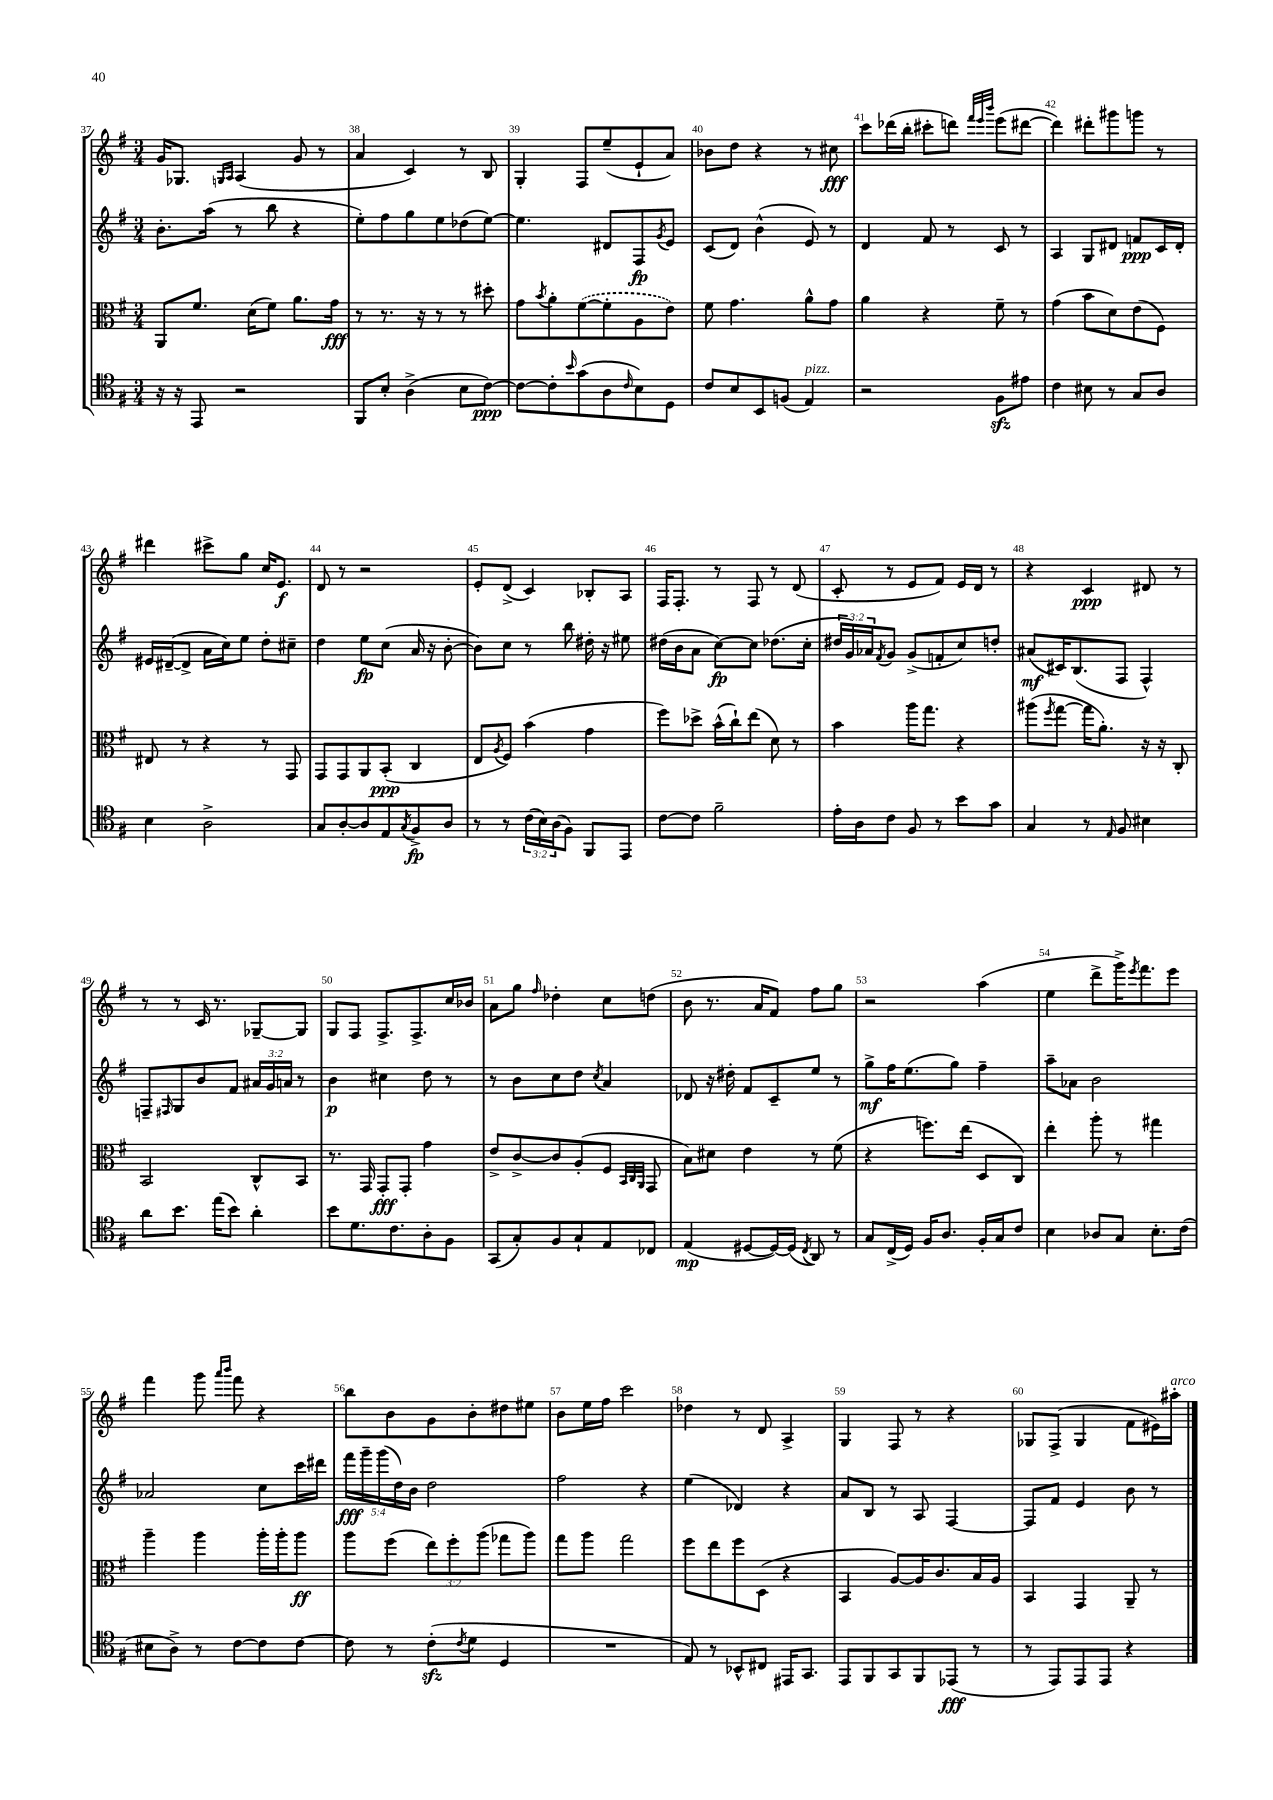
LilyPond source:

<<
\new StaffGroup <<
\new Staff = "s0" {
    \clef treble \key g \major \numericTimeSignature \time 3/4
    g'16 ges8. \grace { g16 a16 } a4( g'8 r8 |
    a'4 c'4) r8 b8 |
    g4-. fis8 e''8--( e'8-! a'8) |
    bes'8 d''8 r4 r8 cis''8\fff |
    c'''8 des'''16( b''16-. cis'''8-. d'''8) \grace { fis'''32 e'''32 b'''32 } e'''8( dis'''8~ |
    dis'''4) dis'''8-. gis'''8 g'''8 r8 |
    dis'''4 cis'''8-> g''8 c''16 e'8.\f |
    d'8 r8 r2 |
    e'8-. d'8->( c'4) bes8-. a8 |
    fis16 fis8.-. r8 fis8 r8 d'8( |
    c'8-. r8 e'8 fis'8) e'16 d'16 r8 |
    r4 c'4\ppp dis'8 r8 |
    r8 r8 c'16 r8. ges8~-- ges8 |
    g8 fis8 fis8.-> fis8.-> c''16 bes'16 |
    a'8 g''8 \grace { fis''16 } des''4-. c''8 d''8( |
    b'8 r8. a'16 fis'8) fis''8 g''8 |
    r2 a''4( |
    e''4 d'''8-> g'''16->) \acciaccatura { e'''8 } fis'''8. e'''8 |
    fis'''4 g'''8 \grace { a'''16 b'''16 } fis'''8 r4 |
    b''8 b'8 g'8 b'8-. dis''8 eis''8 |
    b'8 e''16 fis''16 c'''2 |
    des''4 r8 d'8 a4-> |
    g4 fis8 r8 r4 |
    ges8 fis8->( ges4 fis'8 eis'16) ais''16-.^\markup { \italic "arco" } \bar "|." |
}
\new Staff = "s1" {
    \clef treble \key g \major \numericTimeSignature \time 3/4 \override Staff.TupletNumber.text = #tuplet-number::calc-fraction-text
    b'8.-. a''16( r8 b''8 r4 |
    e''8-.) fis''8 g''8 e''8 des''8( e''8~) |
    e''4. dis'8 fis8\fp \acciaccatura { g'8 } e'8 |
    c'8( d'8) b'4-^( e'8) r8 |
    d'4 fis'8 r8 c'8 r8 |
    a4 g8 dis'8 f'8\ppp c'16 dis'16-. |
    eis'16 dis'16~--( dis'8-> a'16 c''16) e''8 d''8-. cis''8-- |
    d''4 e''8\fp c''8( a'16 r16 b'8~-. |
    b'8) c''8 r8 b''8 dis''16-. r16 eis''8 |
    dis''16( b'16 a'8 c''8~\fp) c''8 des''8.( c''16-. |
    \tuplet 3/2 { dis''16 g'16) aes'16 } \acciaccatura { fis'8 } g'8 g'8->( f'8-. c''8) d''8-. |
    ais'8\mf( cis'16) b8.( fis8 fis4-^) |
    f8-- \grace { fis16 } g8 b'8 fis'8 \tuplet 3/2 { ais'16 g'16 a'16 } r8 |
    b'4\p cis''4 d''8 r8 |
    r8 b'8 c''8 d''8 \acciaccatura { c''8 } a'4 |
    des'8 r16 dis''16-. fis'8 c'8-- e''8 r8 |
    g''8->\mf fis''16 e''8.( g''8) fis''4-- |
    a''8-- aes'8 b'2 |
    aes'2 c''8 c'''16 dis'''16 |
    \tuplet 5/4 { fis'''16\fff g'''16-- g'''16( d''16) b'16 } d''2 |
    fis''2 r4 |
    e''4( des'4) r4 |
    a'8 b8 r8 a8 fis4~ |
    fis8 fis'8 e'4 b'8 r8 \bar "|." |
}
\new Staff = "s2" {
    \clef alto \key g \major \numericTimeSignature \time 3/4 \override Staff.TupletNumber.text = #tuplet-number::calc-fraction-text
    a,8 fis'8. d'16( fis'8) a'8. g'16\fff |
    r8 r8. r16 r8 r8 dis''8-. |
    g'8 \acciaccatura { b'8 } a'8-. \once \slurDashed fis'8~( fis'8-. a8 e'8) |
    fis'8 g'4. a'8-^ g'8 |
    a'4 r4 fis'8-- r8 |
    g'4( b'8 d'8) e'8( fis8) |
    eis8 r8 r4 r8 g,8 |
    g,8 g,8 a,8 b,8-.\ppp( c4 |
    e8 \acciaccatura { a8 } fis8) b'4( g'4 |
    fis''8) des''8-> b'16-^( c''16-!) e''8( d'8) r8 |
    b'4 a''16 g''8. r4 |
    ais''8( \acciaccatura { fis''8 } g''8~ g''16 a'8.-.) r16 r16 c8-. |
    b,2 c8-^ b,8 |
    r8. g,16 g,8-.\fff g,8-. g'4 |
    e'8-> c'8~-> c'8 a8-.( fis8 \grace { b,32 c32 a,32 } g,8 |
    b8) dis'8 e'4 r8 fis'8( |
    r4 f''8.) e''16( d8 c8) |
    e''4-. a''8-. r8 gis''4 |
    a''4-- a''4 a''16-. a''16-. a''8\ff |
    a''8 fis''8( \tuplet 3/2 { e''8) fis''8-. a''8( } ges''8 a''8) |
    g''8 a''8 g''2 |
    fis''8 e''8 fis''8 d8( r4 |
    b,4 a8~) a16 c'8. b16 a16 |
    b,4 g,4 a,8-- r8 \bar "|." |
}
\new Staff = "s3" {
    \clef tenor \key g \major \numericTimeSignature \time 3/4 \override Staff.TupletNumber.text = #tuplet-number::calc-fraction-text
    r16 r16 e,8 r2 |
    fis,8 b8-. a4->( b8 c'8~\ppp) |
    c'8~ c'8-. \grace { b'16 } g'8( a8 \grace { c'16 } b8) d8 |
    c'8 b8 b,8 f8( e4^\markup { \italic "pizz." }) |
    r2 fis8\sfz eis'8 |
    c'4 bis8 r8 g8 a8 |
    b4 a2-> |
    g8 a8~-. a8 e8 \acciaccatura { g8 } fis8->\fp a8 |
    r8 r8 \tuplet 3/2 { c'16( b16) a16( } fis8) fis,8 e,8 |
    c'8~ c'8 fis'2-- |
    e'16-. a16 c'8 fis8 r8 b'8 g'8 |
    g4 r8 \grace { e16 } fis8 bis4 |
    a'8 b'8. e''16( b'8) a'4-. |
    b'8 d'8. c'8. a8-. fis8 |
    g,8( g8-.) fis8 g8-! e8 ces8 |
    e4\mp( dis8~ dis16~) dis16( \acciaccatura { c8 } a,8) r8 |
    g8 c16->( d16) fis16 a8. fis16-. g16 c'8 |
    b4 aes8 g8 b8.-. c'16( |
    bis8 a8->) r8 c'8~ c'8 c'8~ |
    c'8 r8 c'8-.\sfz( \acciaccatura { c'8 } d'8 d4 |
    R2. |
    e8) r8 bes,8-^ cis8 eis,16 g,8. |
    e,8 fis,8 g,8 fis,8 ees,8\fff( r8 |
    r8 e,8) e,8 e,8 r4 \bar "|." |
}
>>
>>
\layout { \context { \Score currentBarNumber = #37 \override BarNumber.break-visibility = ##(#f #t #t) barNumberVisibility = #all-bar-numbers-visible } }
